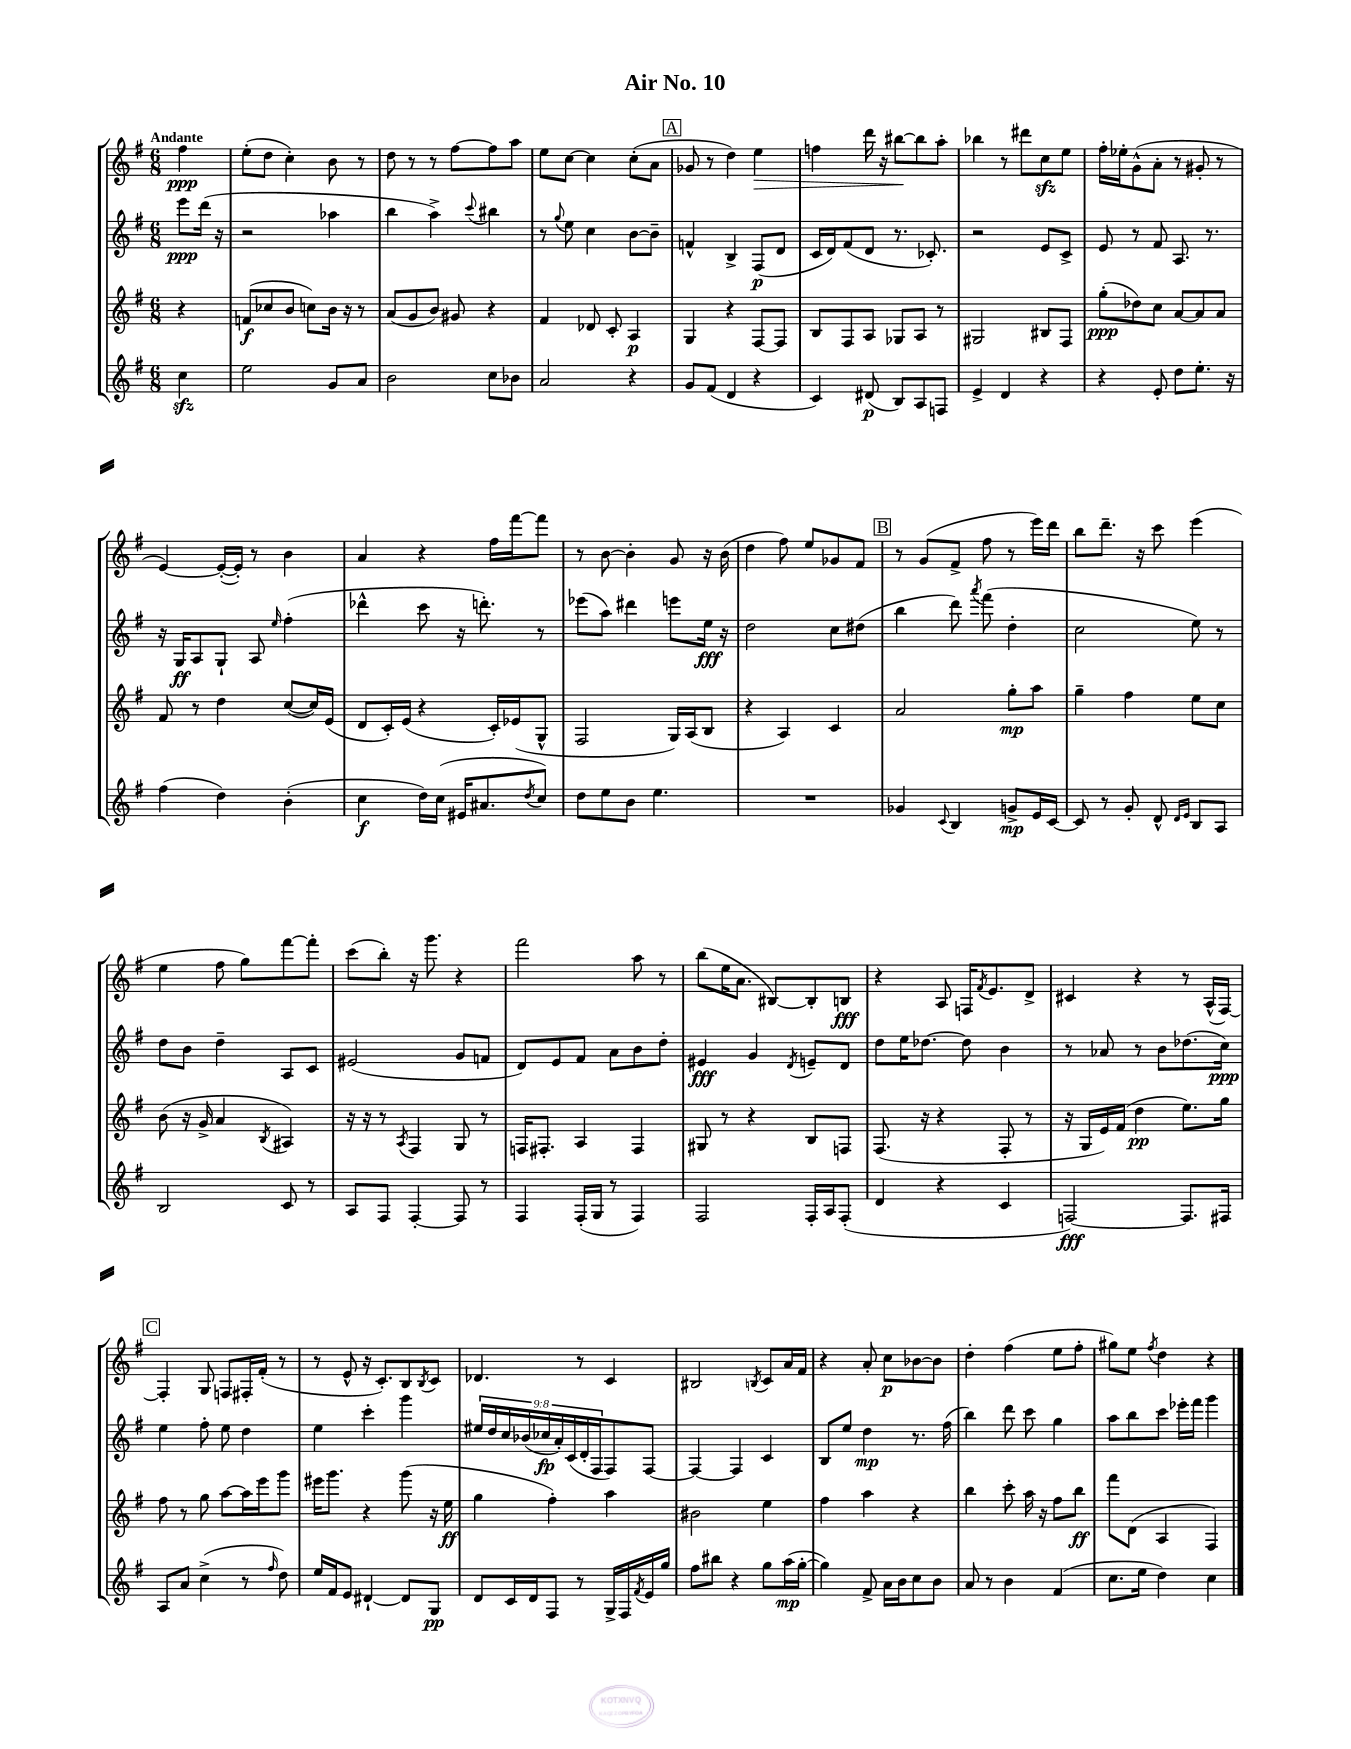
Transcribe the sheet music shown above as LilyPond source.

\header { title = "Air No. 10" }
<<
\new StaffGroup <<
\new Staff = "s0" {
    \clef treble \key g \major \numericTimeSignature \time 6/8 \partial 4 \tempo "Andante"
    fis''4\ppp |
    e''8-.( d''8 c''4-.) b'8 r8 |
    d''8 r8 r8 fis''8~ fis''8 a''8 |
    e''8 c''8~ c''4 c''8-.( a'8 |
    \mark \markup { \box "A" } ges'8 r8 d''4) e''4\> |
    f''4 d'''16 r16 bis''8~\! bis''8 a''8-. |
    bes''4 r8 dis'''8 c''8\sfz e''8 |
    fis''16-. ees''16-. g'8-^( a'8-. r8 gis'8-. r8 |
    e'4~) e'16~-.( e'16-.) r8 b'4 |
    a'4 r4 fis''16 fis'''16~ fis'''8 |
    r8 b'8~ b'4-. g'8 r16 b'16( |
    d''4 fis''8) e''8 ges'8 fis'8 |
    \mark \markup { \box "B" } r8 g'8( fis'8-> fis''8 r8 e'''16) d'''16 |
    b''8 d'''8.-- r16 c'''8 e'''4( |
    e''4 fis''8 g''8) fis'''8~ fis'''8-. |
    c'''8( b''8-.) r16 g'''8. r4 |
    fis'''2 a''8 r8 |
    b''8( e''16 a'8. bis8~) bis8-. b8\fff |
    r4 a8 f16 \acciaccatura { fis'8 } e'8. d'8-> |
    cis'4 r4 r8 a16-^( fis16~) |
    \mark \markup { \box "C" } fis4-. g8 f8 fis16-. fis'16-.( r8 |
    r8 e'8-^ r16 c'8.-.) b8 \acciaccatura { b8 } c'8 |
    des'4. r8 c'4 |
    bis2 \acciaccatura { b8 } c'8 a'16 fis'16 |
    r4 a'8-. c''8\p bes'8~ bes'8 |
    d''4-. fis''4( e''8 fis''8-. |
    gis''8) e''8 \acciaccatura { fis''8 } d''4 r4 \bar "|." |
}
\new Staff = "s1" {
    \clef treble \key g \major \numericTimeSignature \time 6/8 \override Staff.TupletNumber.text = #tuplet-number::calc-fraction-text \partial 4
    e'''8\ppp d'''16( r16 |
    r2 aes''4 |
    b''4 a''4->) \appoggiatura { c'''8 } bis''4 |
    r8 \appoggiatura { g''8 } e''8 c''4 b'8~ b'8-- |
    \mark \markup { \box "A" } f'4-^ b4-> fis8\p( d'8 |
    c'16 d'16) fis'8( d'8 r8. ces'8.-.) |
    r2 e'8 c'8-> |
    e'8 r8 fis'8 a8. r8. |
    r16 g16\ff a8 g8-! a8 \grace { e''16 } fis''4-.( |
    des'''4-^ c'''8 r16 d'''8.-.) r8 |
    ees'''8( a''8) dis'''4 e'''8 e''16\fff r16 |
    d''2 c''8 dis''8( |
    \mark \markup { \box "B" } b''4 d'''8) \acciaccatura { a'''8 } fis'''8( d''4-. |
    c''2 e''8) r8 |
    d''8 b'8 d''4-- a8 c'8 |
    eis'2( g'8 f'8 |
    d'8) e'8 fis'8 a'8 b'8 d''8-. |
    eis'4\fff g'4 \acciaccatura { d'8 } e'8-- d'8 |
    d''8 e''16 des''8.~ des''8 b'4 |
    r8 aes'8 r8 b'8 des''8.( c''16\ppp) |
    \mark \markup { \box "C" } e''4 fis''8-. e''8 d''4 |
    e''4 c'''4-. g'''4 |
    \tuplet 9/8 { eis''16 d''16 c''16 bes'16( ces''16\fp a'16-.) c'16( d'16-. fis16 } fis8) fis8~ |
    fis4~ fis4 c'4 |
    b8 e''8 d''4\mp r8. fis''16( |
    b''4) d'''8 c'''8 g''4 |
    a''8 b''8 c'''8 ees'''16-. fis'''16 g'''4 \bar "|." |
}
\new Staff = "s2" {
    \clef treble \key g \major \numericTimeSignature \time 6/8 \partial 4
    r4 |
    f'8\f( ces''8 b'8 c''8) b'16 r16 r8 |
    a'8( g'8 b'8) gis'8 r4 |
    fis'4 des'8 c'8-. a4\p |
    \mark \markup { \box "A" } g4 r4 fis8~ fis8 |
    b8 fis8 a8 ges8 a8 r8 |
    gis2 bis8 fis8 |
    g''8-.\ppp( des''8) c''8 a'8~ a'8 a'8 |
    fis'8 r8 d''4 c''8~( c''16) e'16( |
    d'8 c'16-.) e'16( r4 c'16-.) ees'16( g8-^ |
    fis2 g16) a16( b8 |
    r4 a4) c'4 |
    \mark \markup { \box "B" } a'2 g''8-.\mp a''8 |
    g''4-- fis''4 e''8 c''8 |
    b'8( r16 g'16-> a'4 \acciaccatura { b8 } ais4) |
    r16 r16 r8 \acciaccatura { a8 } fis4 g8 r8 |
    f16 fis8.-. a4 fis4 |
    gis8 r8 r4 b8 f8 |
    fis8.( r16 r4 fis8-. r8 |
    r16 g16 e'16) fis'16( d''4\pp e''8.) g''16 |
    \mark \markup { \box "C" } fis''8 r8 g''8 a''8~ a''16 e'''16 g'''8 |
    eis'''16 g'''8. r4 g'''8( r16 e''16\ff |
    g''4 fis''4-.) a''4 |
    bis'2 e''4 |
    fis''4 a''4 r4 |
    b''4 c'''8-. a''16 r16 fis''8 b''8\ff |
    fis'''8 d'8( a4 fis4) \bar "|." |
}
\new Staff = "s3" {
    \clef treble \key g \major \numericTimeSignature \time 6/8 \partial 4
    c''4\sfz |
    e''2 g'8 a'8 |
    b'2 c''8 bes'8 |
    a'2 r4 |
    \mark \markup { \box "A" } g'8 fis'8( d'4 r4 |
    c'4) dis'8\p( b8) a8 f8 |
    e'4-> d'4 r4 |
    r4 e'8-. d''8 e''8.-. r16 |
    fis''4( d''4) b'4-.( |
    c''4\f d''16) c''16( eis'16 ais'8. \acciaccatura { d''8 } c''8) |
    d''8 e''8 b'8 e''4. |
    R2. |
    \mark \markup { \box "B" } ges'4 \appoggiatura { c'8 } b4 g'8->\mp e'16 c'16~ |
    c'8 r8 g'8-. d'8-^ \grace { d'16 e'16 } b8 a8 |
    b2 c'8 r8 |
    a8 fis8 fis4~-. fis8 r8 |
    fis4 fis16-.( g16 r8 fis4) |
    fis2 fis16-. a16 fis8-.( |
    d'4 r4 c'4 |
    f2~\fff) f8. fis16 |
    \mark \markup { \box "C" } a8 a'8 c''4->( r8 \grace { fis''16 } d''8) |
    e''16 fis'16 e'8 dis'4~-! dis'8 g8\pp |
    d'8 c'16 d'16 fis8 r8 g16-> fis16 \acciaccatura { fis'8 } e'16 g''16 |
    fis''8 bis''8 r4 g''8 a''16\mp( g''16~-. |
    g''4) fis'8-> a'16 b'16 c''8 b'8 |
    a'8 r8 b'4 fis'4( |
    c''8. e''16 d''4) c''4 \bar "|." |
}
>>
>>
\layout { \context { \Score \remove "Bar_number_engraver" } }
